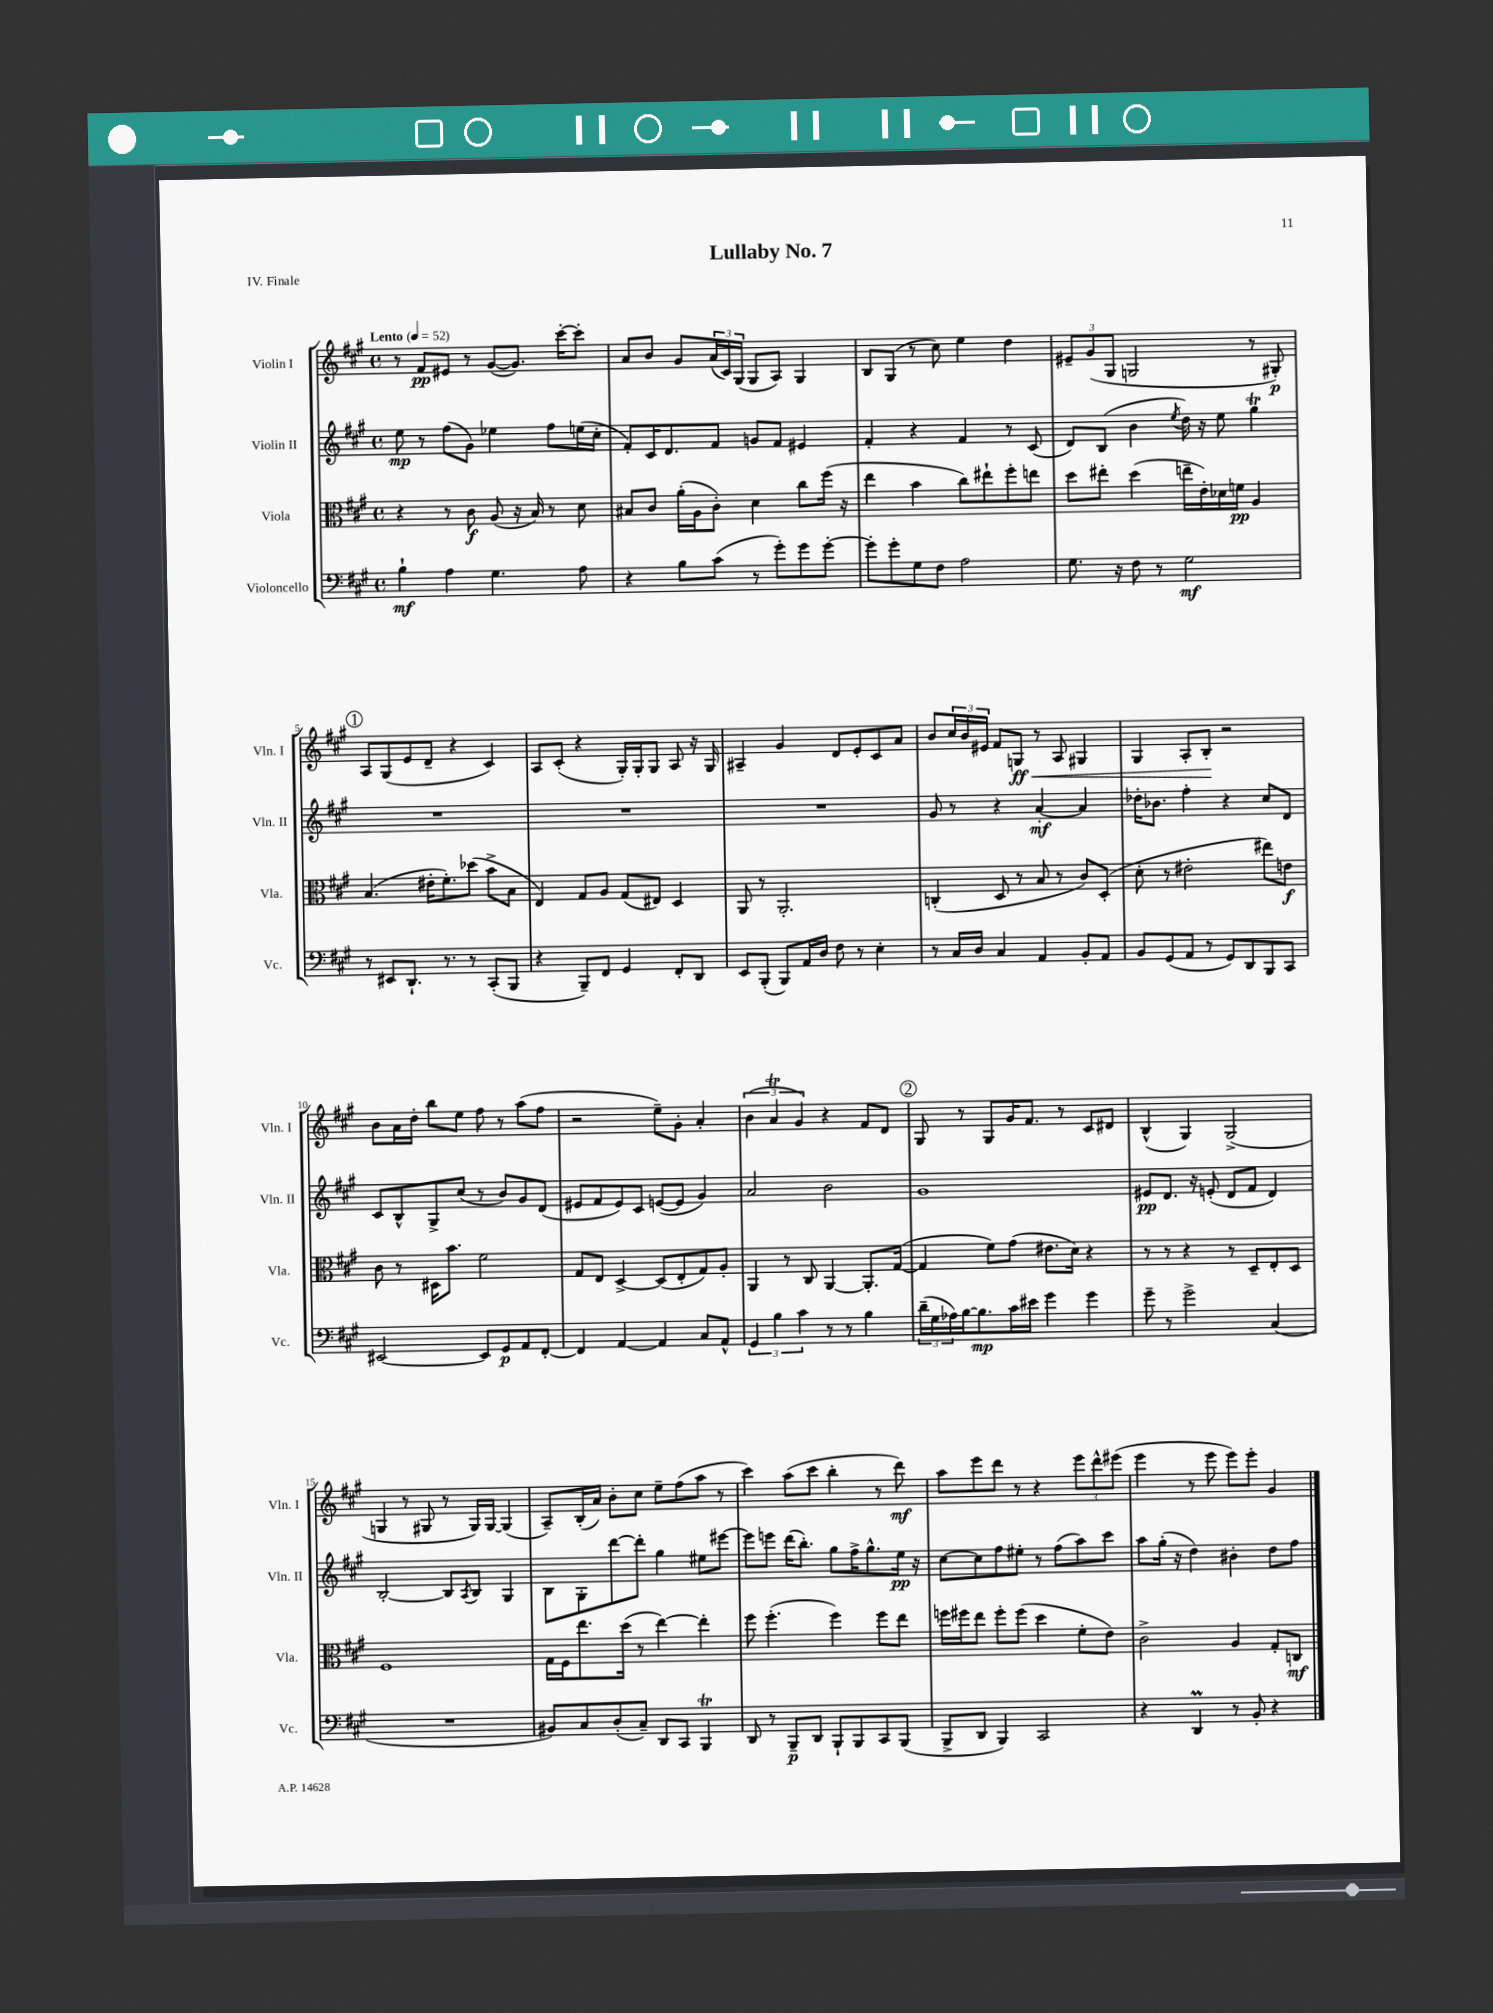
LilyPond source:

\header { title = "Lullaby No. 7" piece = "IV. Finale" }
<<
\new StaffGroup <<
\new Staff = "s0" \with { instrumentName = "Violin I" shortInstrumentName = "Vln. I" } {
    \clef treble \key a \major \defaultTimeSignature \time 4/4 \tempo "Lento" 4 = 52
    r8 fis'8\pp eis'8 r8 gis'8~( gis'8.) cis'''16~-. cis'''8-. |
    a'8 b'8 gis'8 \tuplet 3/2 { a'16( cis'16) gis16( } gis8 a8) gis4 |
    b8 gis8( r8 cis''8) e''4 d''4 |
    \tuplet 3/2 { eis'8-- gis'8( gis8 } g2 r8 gis8-.\p) |
    \mark \markup { \circle "1" } a8 gis8( e'8 d'8-- r4 cis'4) |
    a8 cis'8-.( r4 gis16-.) gis16-. gis8 a8 r16 gis16 |
    ais4-- gis'4 d'8 e'8-. cis'8 a'8 |
    b'8 \tuplet 3/2 { cis''16 b'16 eis'16 } fis'8 g8\ff\< r8 a8 gis4 |
    gis4 a8-. b8-.\! r2 |
    b'8 a'16 d''16-. b''8 e''8 fis''8 r8 a''8( fis''8 |
    r2 e''8--) gis'8-. a'4-. |
    \tuplet 3/2 { b'4( a'4\trill gis'4) } r4 fis'8 d'8 |
    \mark \markup { \circle "2" } gis8 r8 gis8 gis'16 fis'8. r8 cis'8 dis'8 |
    b4-^( gis4) gis2->( |
    g4 r8 gis8 r8 gis16) gis16~ gis4( |
    a8--) b16-.( a'16) b'8-. cis''8 e''8-- fis''8( a''8 r8 |
    cis'''4) a''8( cis'''8 b''4-. r8 d'''8\mf) |
    a''8 e'''8 d'''8 r8 r4 \tuplet 3/2 { e'''8 d'''8-^ eis'''8( } |
    e'''4 r8 e'''8 e'''8) e'''8-. gis'4 \bar "|." |
}
\new Staff = "s1" \with { instrumentName = "Violin II" shortInstrumentName = "Vln. II" } {
    \clef treble \key a \major \defaultTimeSignature \time 4/4
    e''8\mp r8 fis''8( gis'8) ees''4 fis''8 e''16( cis''16-. |
    fis'8-.) cis'16 d'8. fis'8 g'8 fis'8 eis'4 |
    fis'4-. r4 fis'4 r8 cis'8( |
    d'8) b8( b'4 \acciaccatura { e''8 } d''16) r16 e''8 gis''4\trill |
    \mark \markup { \circle "1" } R1 |
    R1 |
    R1 |
    gis'8 r8 r4 a'4~-.\mf a'4 |
    des''16-. bes'8. fis''4-. r4 cis''8 d'8 |
    cis'8 b8-^ gis8-> cis''8( r8 b'8) gis'8 d'8( |
    eis'8 fis'8 eis'8) cis'8 e'8~( e'8 gis'4) |
    a'2 b'2 |
    \mark \markup { \circle "2" } gis'1 |
    eis'8\pp d'8. r16 e'8-.( d'8 fis'8 d'4) |
    b2~-. b8 \acciaccatura { a8 } b8 gis4 |
    b8 gis8-. d'''8~ d'''8-. gis''4 eis''8 eis'''8~ |
    eis'''8 e'''8 d'''16( b''8.-.) gis''8 fis''16-> gis''8.-^ e''16\pp r16 |
    cis''8~ cis''8 fis''8 eis''8-. r8 fis''8( a''8) cis'''8 |
    a''8 gis''16-.( r16 d''4) bis'4-. d''8 fis''8 \bar "|." |
}
\new Staff = "s2" \with { instrumentName = "Viola" shortInstrumentName = "Vla." } {
    \clef alto \key a \major \defaultTimeSignature \time 4/4
    r4 r8 cis'8\f a8( r16 b16) r8 d'8 |
    bis8 cis'8 a'16-.( a16 cis'8-.) d'4 cis''8 fis''16( r16 |
    e''4 b'4 cis''8) eis''8-! fis''8-. e''8 |
    d''8 eis''8-. d''4( e''16-- e'16-.) des'16 f'16\pp a4 |
    \mark \markup { \circle "1" } b4.( eis'16-. fis'8.-.) des''8( b'8-> b8 |
    e4) gis8 a8 gis8( eis8) d4 |
    a,8 r8 a,2.-. |
    c4-.( d8 r8 b8 r8 cis'8) d8-.( |
    d'8-. r8 eis'2-. eis''8) e'8\f |
    cis'8 r8 dis16 b'8. fis'2 |
    gis8 e8 d4~-> d8( e8-. gis8) a8-. |
    a,4 r8 cis8 a,4~ a,8.-. gis16~( |
    \mark \markup { \circle "2" } gis4 fis'8) gis'8( eis'8. d'16) r4 |
    r8 r8 r4 r8 d8-- e8-. d8 |
    fis1 |
    gis16 fis16 e''8. d''16( r8 e''4~) e''4-. |
    fis''8 fis''4.-.( fis''4) fis''8 e''8 |
    f''16 fis''16 e''8 fis''8-. fis''8( d''4 fis'8-. e'8) |
    cis'2-> a4 gis8-. c8\mf \bar "|." |
}
\new Staff = "s3" \with { instrumentName = "Violoncello" shortInstrumentName = "Vc." } {
    \clef bass \key a \major \defaultTimeSignature \time 4/4
    b4-!\mf a4 gis4. a8 |
    r4 b8 cis'8( r8 gis'8-.) gis'8 gis'8~-. |
    gis'8-. gis'8-. gis8 fis8 a2 |
    gis8. r16 fis8 r8 gis2\mf |
    \mark \markup { \circle "1" } r8 eis,8 d,8.-! r8. r8 cis,8-.( b,,8 |
    r4 b,,8--) fis,8 gis,4 fis,8-. d,8 |
    e,8 b,,8-.( b,,8) a,16 d16 fis8 r8 e4-. |
    r8 cis16 d16 cis4 a,4 b,8-. a,8 |
    b,8 gis,8( a,8 r8 gis,8) d,8 b,,8 cis,8 |
    eis,2~ eis,8 gis,8\p a,8 fis,8~-. |
    fis,4 a,4~ a,4 cis8 a,8-^ |
    \tuplet 3/2 { gis,4 b4 cis'4 } r8 r8 b4 |
    \mark \markup { \circle "2" } \tuplet 3/2 { d'16--( gis16 aes16) } b16~ b8.\mp cis'16 eis'16 gis'4 gis'4 |
    gis'8-- r8 gis'2-> cis4( |
    R1 |
    bis,8) cis8 d8-.( cis8--) d,8 cis,8 b,,4\trill |
    d,8 r8 b,,8--\p d,8 b,,8-! b,,8 cis,8 b,,8( |
    b,,8-> d,8 b,,4) cis,2 |
    r4 d,4\prall r8 b,8-. r4 \bar "|." |
}
>>
>>
